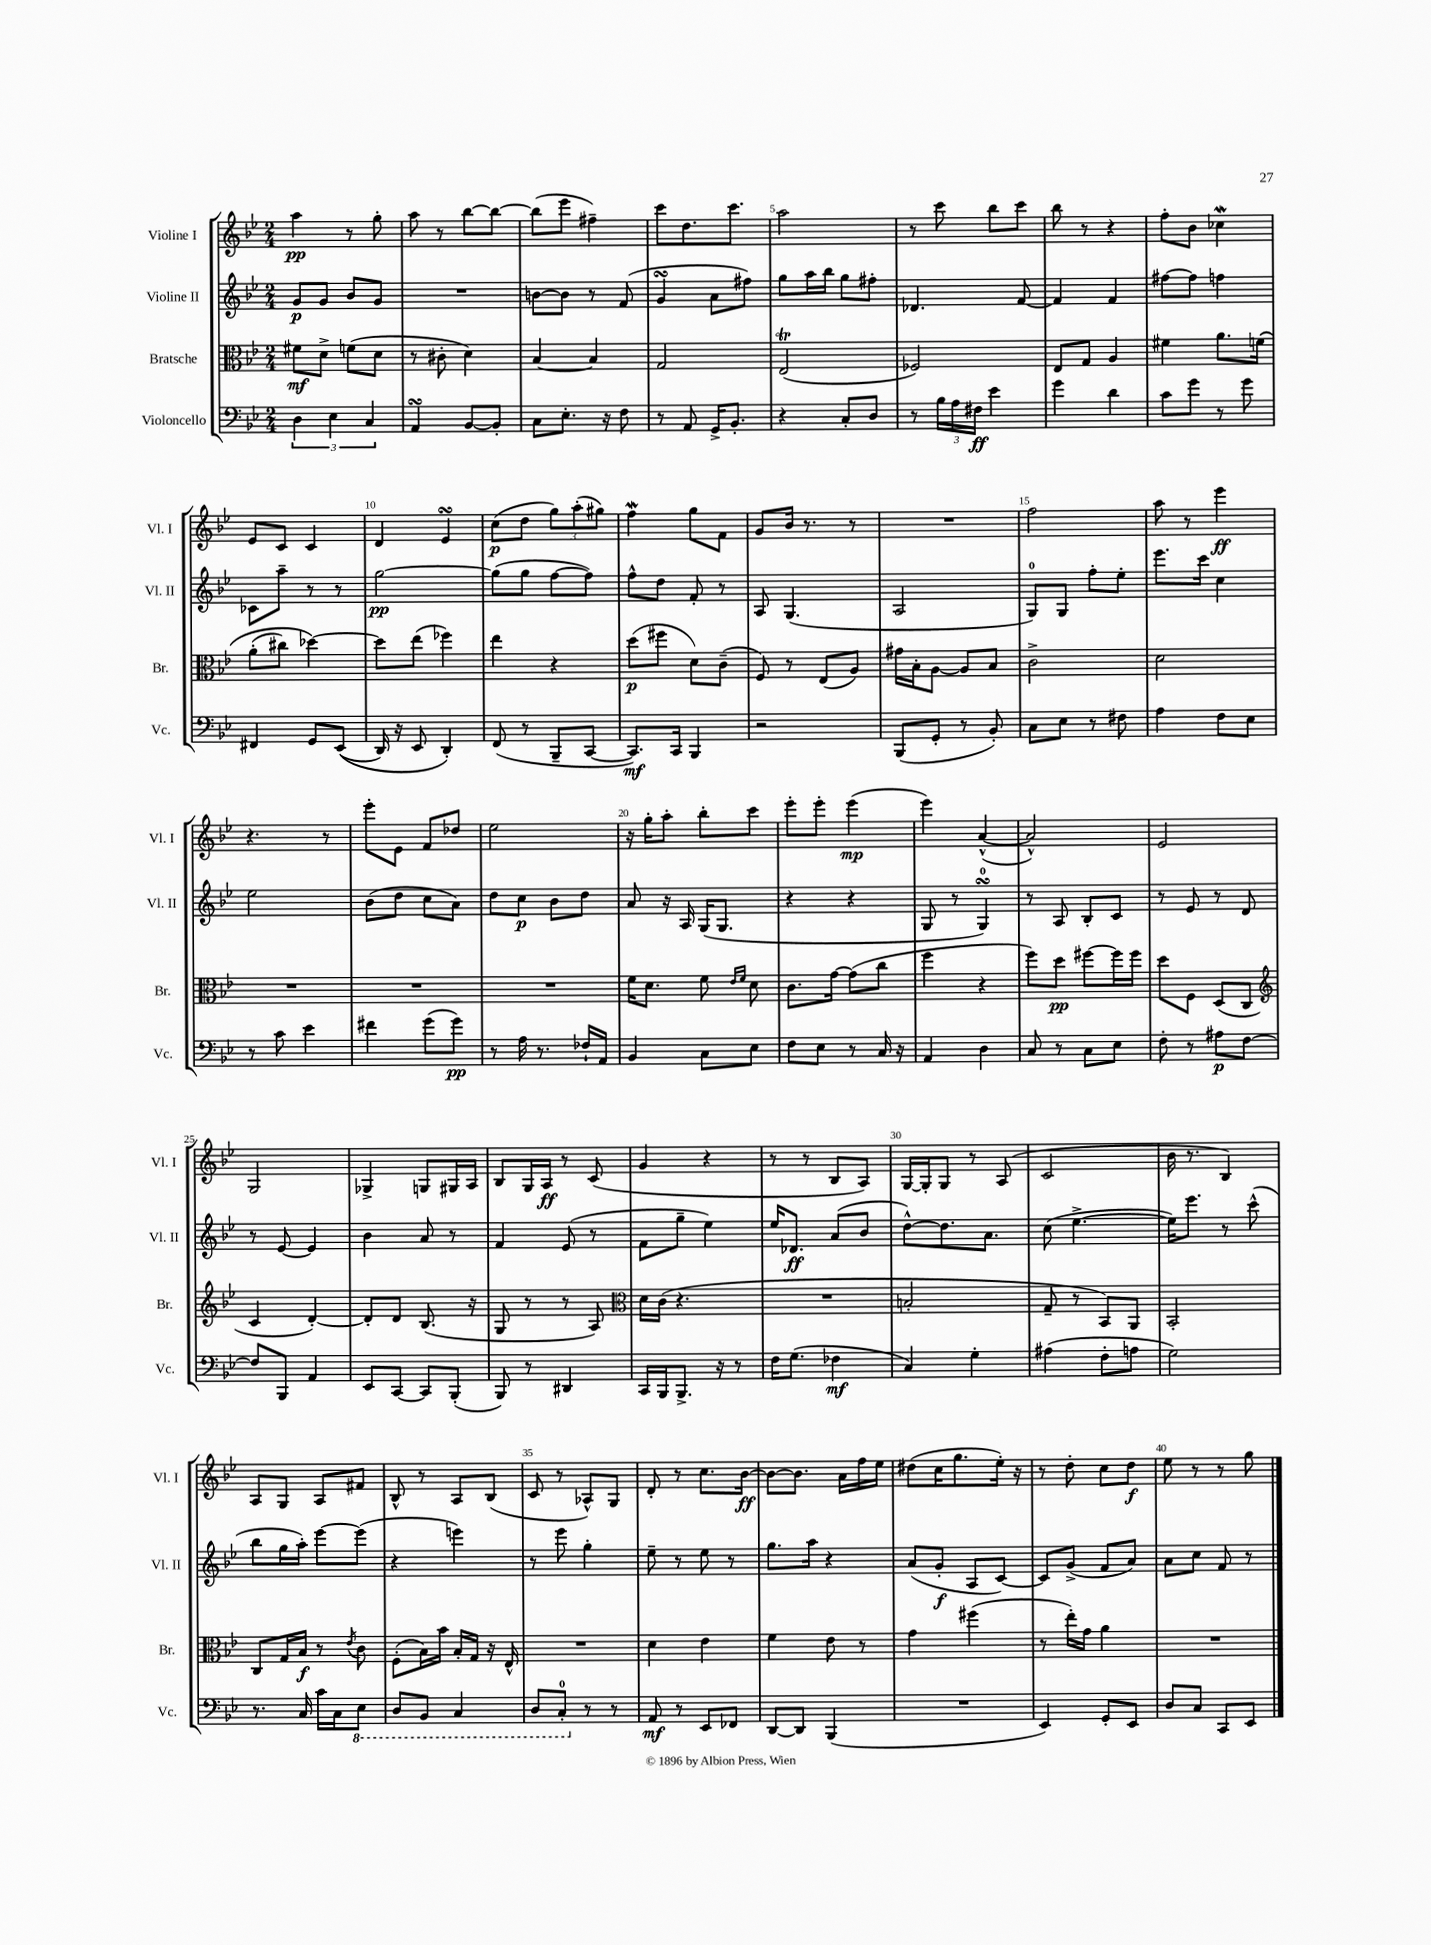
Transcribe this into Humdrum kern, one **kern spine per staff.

**kern	**dynam	**kern	**dynam	**kern	**dynam	**kern	**dynam
*part4	*part4	*part3	*part3	*part2	*part2	*part1	*part1
*staff4	*staff4	*staff3	*staff3	*staff2	*staff2	*staff1	*staff1
*I"Violoncello	*	*I"Bratsche	*	*I"Violine II	*	*I"Violine I	*
*I'Vc.	*	*I'Br.	*	*I'Vl. II	*	*I'Vl. I	*
*clefF4	*	*clefC3	*	*clefG2	*	*clefG2	*
*k[b-e-]	*	*k[b-e-]	*	*k[b-e-]	*	*k[b-e-]	*
*M2/4	*	*M2/4	*	*M2/4	*	*M2/4	*
=1	=1	=1	=1	=1	=1	=1	=1
6D\	.	8f#X\L	mf	8g/L	p	4aa\	pp
.	.	8d^\J	.	8g/J	.	.	.
6E-\	.	.	.	.	.	.	.
.	.	(8fn\L	.	8b-/L	.	8r	.
6C/	.	.	.	.	.	.	.
.	.	8d\J	.	8g/J	.	8gg'\	.
=2	=2	=2	=2	=2	=2	=2	=2
4AAsSsS/	.	8r	.	2r	.	8aa\	.
.	.	8c#X'\	.	.	.	8r	.
[8BB-/L	.	4d\)	.	.	.	[8bb-\L	.
8BB-'/J]	.	.	.	.	.	8bb-\J_	.
=3	=3	=3	=3	=3	=3	=3	=3
8C\L	.	[4B-/	.	[8bn\L	.	(8bb-\L]	.
8.E-'\J	.	.	.	8b\J]	.	8eee-\J	.
.	.	4B-/]	.	8r	.	4ff#X~\)	.
16r	.	.	.	.	.	.	.
8F\	.	.	.	(8f/	.	.	.
=4	=4	=4	=4	=4	=4	=4	=4
8r	.	2G/	.	4gsSSS/	.	8ccc\L	.
8AA/	.	.	.	.	.	8.dd\	.
16GG^/KL	.	.	.	8a\L	.	.	.
8.BB-'/J	.	.	.	.	.	8.ccc\J	.
.	.	.	.	8ff#X\J)	.	.	.
=5	=5	=5	=5	=5	=5	=5	=5
4r	.	(2E-T/	.	8gg\L	.	2aa\	.
.	.	.	.	16aa\L	.	.	.
.	.	.	.	16bb-\JJ	.	.	.
8C'/L	.	.	.	8gg\L	.	.	.
8D/J	.	.	.	8ff#X'\J	.	.	.
=6	=6	=6	=6	=6	=6	=6	=6
8r	.	2F-X/)	.	4.d-X/	.	8r	.
24B-\LL	.	.	.	.	.	8ccc\	.
24A\	.	.	.	.	.	.	.
24F#X\JJ	ff	.	.	.	.	.	.
4e-\	.	.	.	.	.	8bb-\L	.
.	.	.	.	[8f/	.	8ccc\J	.
=7	=7	=7	=7	=7	=7	=7	=7
4g\	.	8E-/L	.	4f/]	.	8bb-\	.
.	.	8G/J	.	.	.	8r	.
4d\	.	4A/	.	4f/	.	4r	.
=8	=8	=8	=8	=8	=8	=8	=8
8c\L	.	4f#X\	.	[8ff#X\L	.	8ff'\L	.
8g\J	.	.	.	8ff#\J]	.	8b-\J	.
8r	.	8.a\L	.	4ffn\	.	4cc-Xw\	.
8g\	.	.	.	.	.	.	.
.	.	(16fn\Jk	.	.	.	.	.
!!LO:LB:g=z
=9	=9	=9	=9	=9	=9	=9	=9
4FF#X/	.	(8a'\L	.	8c-X\L	.	8e-/L	.
.	.	8cc#X\J)	.	8aa~\J	.	8c/J	.
8GG/L	.	[4dd-X\)	.	8r	.	4c/	.
((8EE-/J	.	.	.	8r	.	.	.
=10	=10	=10	=10	=10	=10	=10	=10
16DD/)	.	8dd-\L]	.	[2gg\	pp	4d/	.
16r	.	.	.	.	.	.	.
8EE-/	.	(8ee-\J	.	.	.	.	.
4DD'/)	.	4ff-X\)	.	.	.	4e-sSSs/	.
=11	=11	=11	=11	=11	=11	=11	=11
(8FF/	.	4ee-\	.	(8gg\L]	.	(8cc\L	p
8r	.	.	.	8gg\J	.	8dd\J	.
8BBB-~/L	.	4r	.	[8ff\L	.	12gg\L)	.
.	.	.	.	.	.	(12aa'\	.
[8CC/J	.	.	.	8ff\J])	.	.	.
.	.	.	.	.	.	12gg#X\J)	.
=12	=12	=12	=12	=12	=12	=12	=12
8.CC/L])	mf	(8dd\L	p	8ff^^\L	.	4ffW\	.
.	.	8ff#X\J	.	8dd\J	.	.	.
16CC/Jk	.	.	.	.	.	.	.
4BBB-/	.	8d\L)	.	8f'/	.	8gg\L	.
.	.	(8c~\J	.	8r	.	8f\J	.
=13	=13	=13	=13	=13	=13	=13	=13
2r	.	8F/)	.	8A/	.	8g/L	.
.	.	8r	.	(4.G/	.	16b-/Jk	.
.	.	.	.	.	.	8.r	.
.	.	(8E-/L	.	.	.	.	.
.	.	8A/J)	.	.	.	8r	.
=14	=14	=14	=14	=14	=14	=14	=14
(8BBB-/L	.	16g#X\LL	.	2A/	.	2r	.
.	.	16B-'\J	.	.	.	.	.
8GG'/J	.	[8A\J	.	.	.	.	.
8r	.	8A/L]	.	.	.	.	.
8BB-'/)	.	8B-/J	.	.	.	.	.
=15	=15	=15	=15	=15	=15	=15	=15
8C\L	.	2c^\	.	8G/L)	.	2ff\	.
8E-\J	.	.	.	8G/J	.	.	.
8r	.	.	.	8ff'\L	.	.	.
8F#X\	.	.	.	8ee-'\J	.	.	.
=16	=16	=16	=16	=16	=16	=16	=16
4A\	.	2d\	.	8.eee-\L	.	8aa\	.
.	.	.	.	.	.	8r	.
.	.	.	.	16ccc\Jk	.	.	.
8F\L	.	.	.	4cc\	.	4eee-\	ff
8E-\J	.	.	.	.	.	.	.
!!LO:LB:g=z
=17	=17	=17	=17	=17	=17	=17	=17
8r	.	2r	.	2ee-\	.	4.r	.
8c\	.	.	.	.	.	.	.
4e-\	.	.	.	.	.	.	.
.	.	.	.	.	.	8r	.
=18	=18	=18	=18	=18	=18	=18	=18
4f#X\	.	2r	.	(8b-\L	.	8eee-'\L	.
.	.	.	.	8dd\J	.	8e-\J	.
(8g\L	.	.	.	8cc\L	.	8f/L	.
8g\J)	pp	.	.	8a\J)	.	8dd-X/J	.
=19	=19	=19	=19	=19	=19	=19	=19
8r	.	2r	.	8dd\L	.	2ee-\	.
16A\	.	.	.	8cc\J	p	.	.
8.r	.	.	.	.	.	.	.
.	.	.	.	8b-\L	.	.	.
16F-X`/LL	.	.	.	8dd\J	.	.	.
16AA/JJ	.	.	.	.	.	.	.
=20	=20	=20	=20	=20	=20	=20	=20
4BB-/	.	16f\KL	.	8a/	.	16r	.
.	.	8.d\J	.	.	.	16gg'\KL	.
.	.	.	.	16r	.	8aa'\J	.
.	.	.	.	16A/	.	.	.
8C\L	.	8f\	.	(16G/KL	.	8bb-'\L	.
.	.	.	.	8.G/J	.	.	.
.	.	16qqe-/LL	.	.	.	.	.
.	.	16qqf/JJ	.	.	.	.	.
8E-\J	.	8d\	.	.	.	8ccc\J	.
=21	=21	=21	=21	=21	=21	=21	=21
8F\L	.	8.c\L	.	4r	.	8eee-'\L	.
8E-\J	.	.	.	.	.	8eee-'\J	.
.	.	[16g\Jk	.	.	.	.	.
8r	.	(8g\L]	.	4r	.	(4eee-\	mp
16C/	.	8cc\J	.	.	.	.	.
16r	.	.	.	.	.	.	.
=22	=22	=22	=22	=22	=22	=22	=22
4AA/	.	4ff\	.	8G/	.	4eee-\)	.
.	.	.	.	8r	.	.	.
4D\	.	4r	.	4GsSSS/)	.	([4a^^/	.
=23	=23	=23	=23	=23	=23	=23	=23
8C/	.	8ff\L)	.	8r	.	2a^^/])	.
8r	.	8dd\J	pp	8A/	.	.	.
8C\L	.	[8ff#X\L	.	8B-'/L	.	.	.
8E-\J	.	16ff#\L]	.	8c/J	.	.	.
.	.	16ff#\JJ	.	.	.	.	.
=24	=24	=24	=24	=24	=24	=24	=24
8F'\	.	8dd\L	.	8r	.	2e-/	.
8r	.	8F\J	.	8e-/	.	.	.
8A#X\L	p	(8D/L	.	8r	.	.	.
[8F\J	.	8C/J	.	8d/	.	.	.
!!LO:LB:g=z
=25	=25	=25	=25	=25	=25	=25	=25
*	*	*clefG2	*	*	*	*	*
8F/L]	.	4c/	.	8r	.	2G/	.
8BBB-/J	.	.	.	[8e-/	.	.	.
4AA/	.	[4d'/)	.	4e-/]	.	.	.
=26	=26	=26	=26	=26	=26	=26	=26
8EE-/L	.	8d'/L]	.	4b-\	.	4G-X^/	.
[8CC/J	.	8d/J	.	.	.	.	.
8CC/L]	.	(8.B-/	.	8a/	.	8Gn/L	.
(8BBB-'/J	.	.	.	8r	.	16G#X/L	.
.	.	16r	.	.	.	16A/JJ	.
=27	=27	=27	=27	=27	=27	=27	=27
8BBB-/)	.	8G/	.	4f/	.	8B-/L	.
8r	.	8r	.	.	.	16G/L	.
.	.	.	.	.	.	16A/JJ	ff
4DD#X/	.	8r	.	(8e-/	.	8r	.
.	.	8A/)	.	8r	.	(8c/	.
=28	=28	=28	=28	=28	=28	=28	=28
*	*	*clefC3	*	*	*	*	*
16CC/LL	.	16d\LL	.	8f\L	.	4g/	.
16BBB-/J	.	(16c\JJ	.	.	.	.	.
8.BBB-^/J	.	4.r	.	8gg~\J	.	.	.
.	.	.	.	4ee-\)	.	4r	.
16r	.	.	.	.	.	.	.
8r	.	.	.	.	.	.	.
=29	=29	=29	=29	=29	=29	=29	=29
16F\KL	.	2r	.	16ee-/KL	.	8r	.
(8.G\J	.	.	.	8.d-X/J	ff	.	.
.	.	.	.	.	.	8r	.
4F-X\	mf	.	.	(8a/L	.	8B-/L	.
.	.	.	.	8b-/J	.	8A/J)	.
=30	=30	=30	=30	=30	=30	=30	=30
4C/)	.	2Bn'/	.	[8dd^^\L)	.	[16G/LL	.
.	.	.	.	.	.	16G'/J]	.
.	.	.	.	8.dd\]	.	8G/J	.
4G'\	.	.	.	.	.	8r	.
.	.	.	.	8.a\J	.	.	.
.	.	.	.	.	.	(8A/	.
=31	=31	=31	=31	=31	=31	=31	=31
(4A#X\	.	8G~/	.	(8cc\	.	2c/	.
.	.	8r	.	[4.ee-^\	.	.	.
8F'\L	.	8BB-/L)	.	.	.	.	.
8An\J	.	8AA/J	.	.	.	.	.
=32	=32	=32	=32	=32	=32	=32	=32
2G\)	.	2BB-'/	.	16ee-\KL])	.	16b-\	.
.	.	.	.	8.eee-\J	.	8.r	.
.	.	.	.	8r	.	4B-/)	.
.	.	.	.	(8ccc^^\	.	.	.
!!LO:LB:g=z
=33	=33	=33	=33	=33	=33	=33	=33
8.r	.	8C/L	.	8bb-\L	.	8A/L	.
.	.	16G/L	.	16gg\L	.	8G/J	.
16C/	.	16B-/JJ	f	16aa'\JJ)	.	.	.
16c\LL	.	8r	.	[8eee-\L	.	8A/L	.
16C\J	.	.	.	.	.	.	.
.	.	8qe-/	.	.	.	.	.
*8ba	*	*	*	*	*	*	*
8EE-\J	.	8c\	.	(8eee-\J]	.	8f#X/J	.
=34	=34	=34	=34	=34	=34	=34	=34
8DD/L	.	(8F'\L	.	4r	.	8B-^^/	.
8BBB-/J	.	16B-\L)	.	.	.	8r	.
.	.	16b-\JJ	.	.	.	.	.
4CC/	.	16B-'/LL	.	4eeen\)	.	8A/L	.
.	.	16G/JJ	.	.	.	.	.
.	.	16r	.	.	.	(8B-/J	.
.	.	16E-^^/	.	.	.	.	.
=35	=35	=35	=35	=35	=35	=35	=35
8DD/L	.	2r	.	8r	.	8c/	.
8CC'/J	.	.	.	8eee-\	.	8r	.
*X8ba	*	*	*	*	*	*	*
8r	.	.	.	4gg'\	.	8A-X^^/L)	.
8r	.	.	.	.	.	8G/J	.
=36	=36	=36	=36	=36	=36	=36	=36
8AA/	mf	4d\	.	8ee-~\	.	8d'/	.
8r	.	.	.	8r	.	8r	.
8EE-/L	.	4e-\	.	8ee-\	.	8.cc\L	.
8FF-X/J	.	.	.	8r	.	.	.
.	.	.	.	.	.	[16b-\Jk	ff
=37	=37	=37	=37	=37	=37	=37	=37
[8DD/L	.	4f\	.	8.gg\L	.	8b-\L_	.
8DD/J]	.	.	.	.	.	8.b-\J]	.
.	.	.	.	16aa\Jk	.	.	.
(4BBB-/	.	8e-\	.	4r	.	.	.
.	.	.	.	.	.	16a\LL	.
.	.	8r	.	.	.	16ff\	.
.	.	.	.	.	.	16ee-\JJ	.
=38	=38	=38	=38	=38	=38	=38	=38
2r	.	4g\	.	(8a/L	.	(8dd#X\L	.
.	.	.	.	8g'/J	f	16cc\K	.
.	.	.	.	.	.	8.gg\	.
.	.	(4ff#X\	.	8A/L	.	.	.
.	.	.	.	[8c/J)	.	16ee-'\Jk)	.
.	.	.	.	.	.	16r	.
=39	=39	=39	=39	=39	=39	=39	=39
4EE-/)	.	8r	.	8c/L]	.	8r	.
.	.	16ee-'\LL)	.	(8g^/J	.	8dd'\	.
.	.	16g\JJ	.	.	.	.	.
8GG'/L	.	4a\	.	8f/L	.	8cc\L	.
8EE-/J	.	.	.	8a/J)	.	8dd\J	f
=40	=40	=40	=40	=40	=40	=40	=40
8D/L	.	2r	.	8a\L	.	8ee-\	.
8C/J	.	.	.	8cc\J	.	8r	.
8CC/L	.	.	.	8f/	.	8r	.
8EE-/J	.	.	.	8r	.	8gg\	.
==	==	==	==	==	==	==	==
*-	*-	*-	*-	*-	*-	*-	*-
